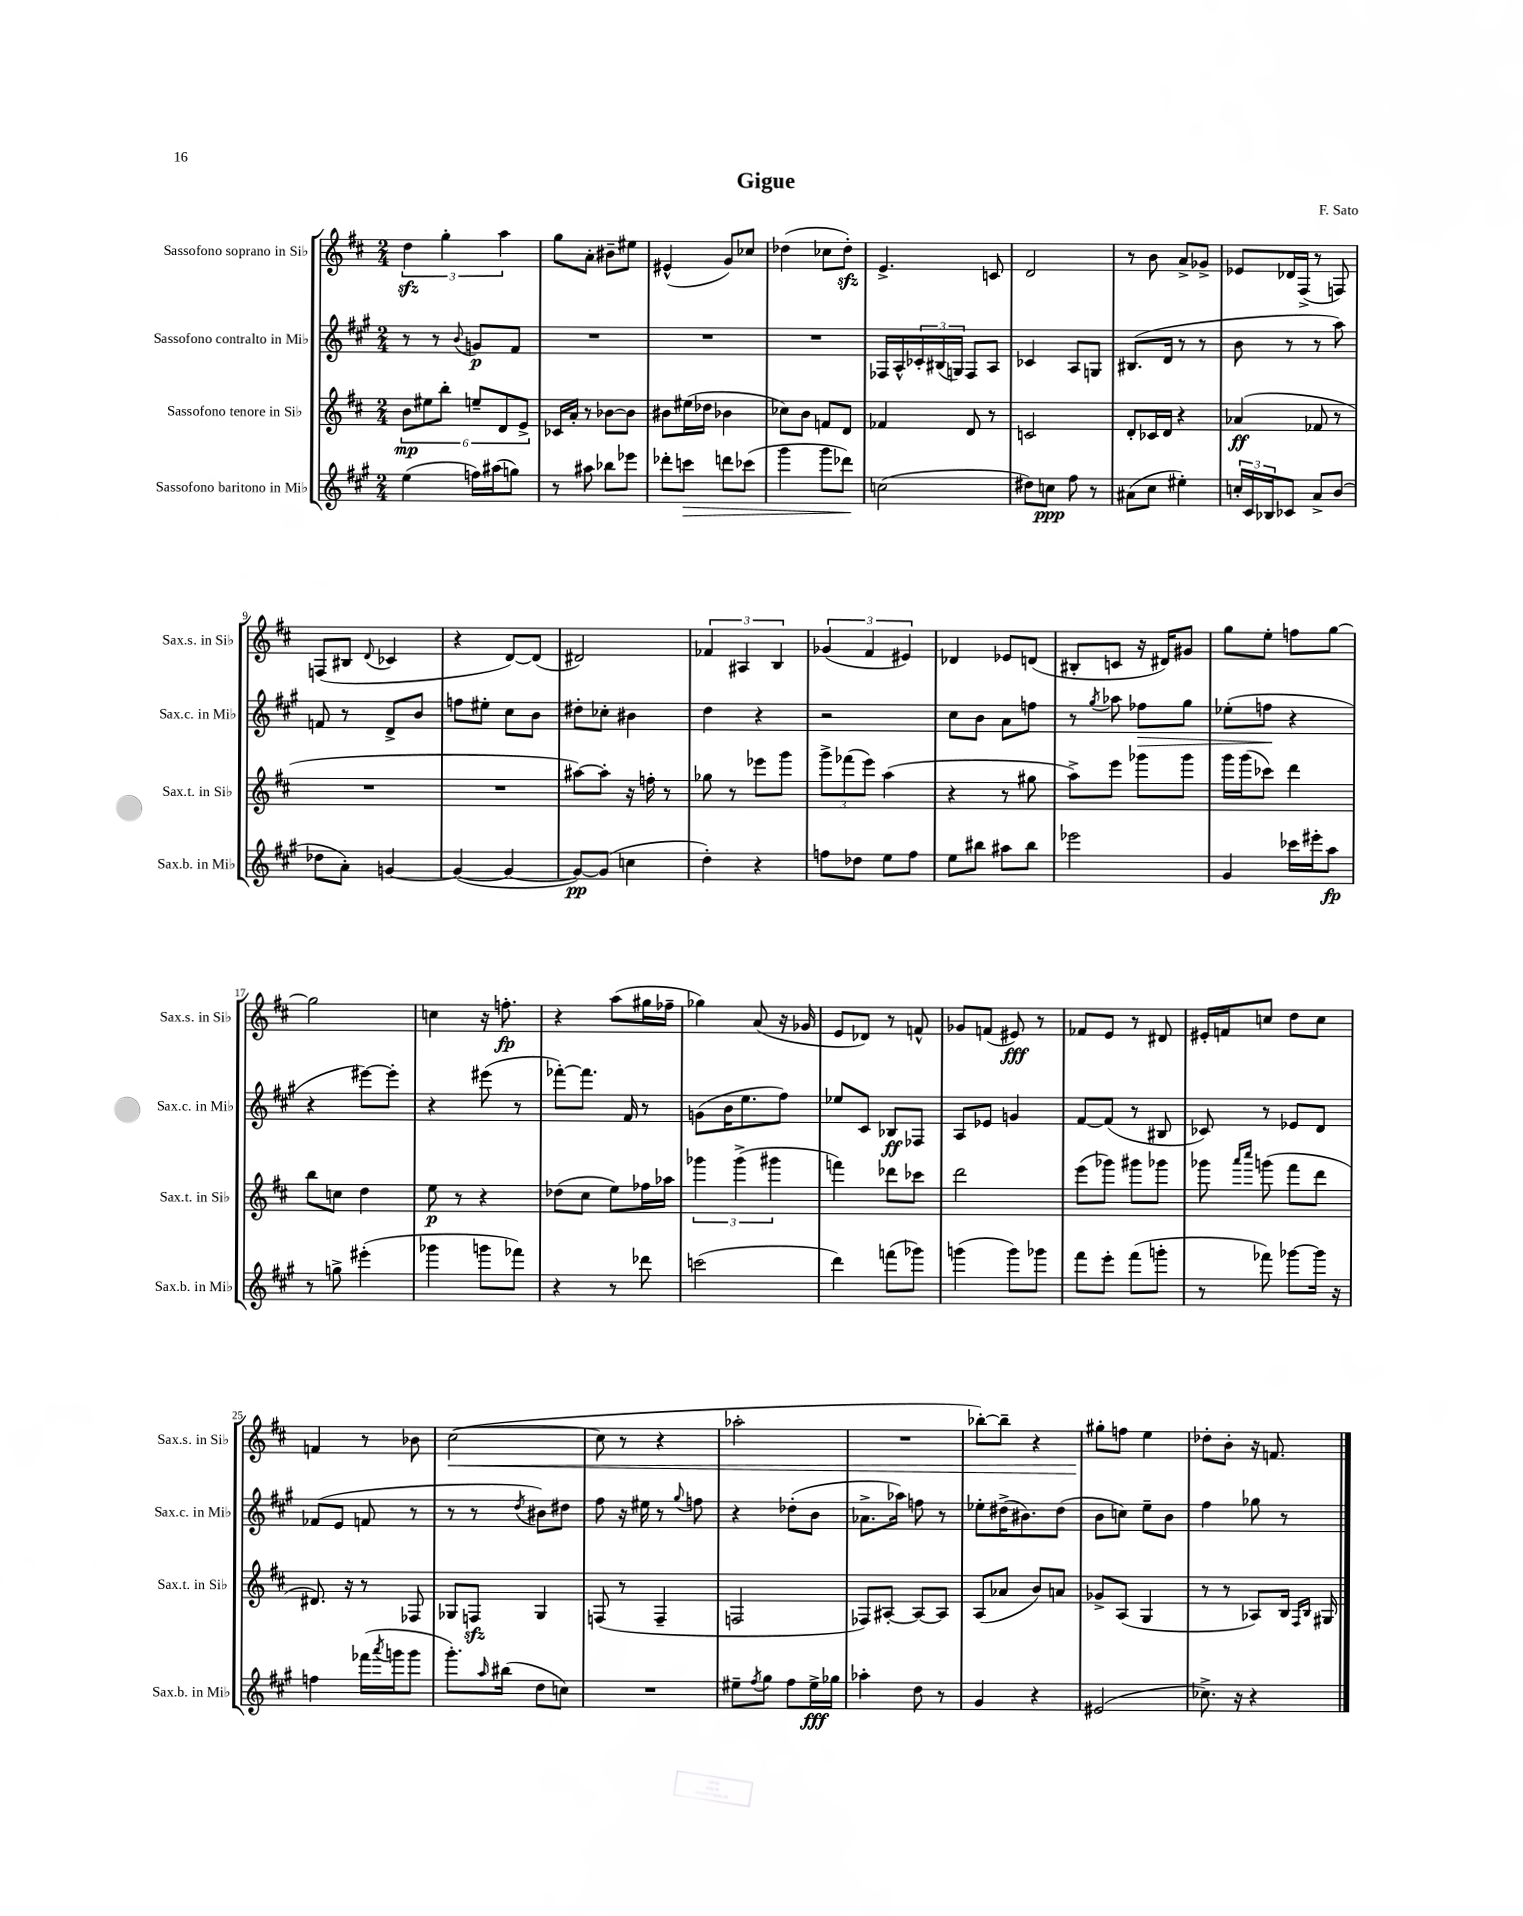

**kern	**kern	**kern	**kern
*staff4	*staff3	*staff2	*staff1
*clefG2	*clefG2	*clefG2	*clefG2
*k[f#c#g#]	*k[f#c#]	*k[f#c#g#]	*k[f#c#]
*M2/4	*M2/4	*M2/4	*M2/4
(4ee	12b	8r	6dd
.	12ee#	.	.
.	.	8r	.
.	12bb'	.	6gg'
.	.	8qqb	.
16ff)	12ee~	8g	.
(16aa#	.	.	.
.	12d	.	6aa
8gg)	.	8f#	.
.	12e^	.	.
=	=	=	=
8r	16c-	2r	8gg
.	16a'	.	.
8aa#	8r	.	8a'
8bb-	[8b-	.	8b#~
8eee-	8b-]	.	8ee#
=	=	=	=
8ddd-'	8b#	2r	(4e#^^
8ccc	(16ee#	.	.
.	16dd-	.	.
8ddd	4b-	.	8g)
(8ccc-	.	.	8cc-
=	=	=	=
4ggg#	8cc-)	2r	(4dd-
.	8b	.	.
8ggg#	8f	.	8cc-
8ddd-)	8d	.	8dd-')
=	=	=	=
(2cc	4f-	16F-	4.e^
.	.	16A^^	.
.	.	24c-'	.
.	.	(24B#	.
.	.	24G)	.
.	8d	8F-	.
.	8r	8A	8c
=	=	=	=
8dd#)	2c	4c-	2d
8cc	.	.	.
8ff#	.	8A	.
8r	.	8G	.
=	=	=	=
(8a#	8d'	(8.B#	8r
8cc#	16c-	.	8b
.	16d	16d	.
4ee#')	4r	8r	8a^
.	.	8r	8g-^
=	=	=	=
24cc'	(4a-	8b	8e-
24c#	.	.	.
24B-	.	.	.
8c-	.	8r	16d-
.	.	.	(16F#^
8a^	8f-	8r	8r
(8b	8r	8aa)	8F)
=	=	=	=
8dd-	2r	8f	(8F
8a')	.	8r	8B#
.	.	.	8qqd
[4g	.	8d^	4c-
.	.	8b	.
=	=	=	=
(4g_	2r	8ff	4r
.	.	8ee#'	.
4g_	.	8cc#	[8d)
.	.	8b	(8d]
=	=	=	=
8g_)	[8aa#)	8dd#'	2d#)
(8g]	8aa#']	8cc-'	.
4cc	16r	4b#	.
.	16ff'	.	.
.	8r	.	.
=	=	=	=
4dd')	8gg-	4dd	6f-
.	8r	.	.
.	.	.	6A#
4r	8eee-	4r	.
.	.	.	6B
.	8ggg	.	.
=	=	=	=
8ff	12ggg^	2r	(6g-
.	(12fff-	.	.
8dd-	.	.	.
.	12eee)	.	6f#
8ee	(4aa	.	.
.	.	.	6e#)
8ff	.	.	.
=	=	=	=
8ee	4r	8cc#	4d-
8bb#	.	8b	.
8aa#	8r	8a	8e-
8bb#	8gg#	8ff	(8d
=	=	=	=
2eee-	8aa^)	8r	8B#'
.	.	8qgg#	.
.	8eee	8aa-	8c
.	8ggg-	8ff-	16r
.	.	.	16d#)
.	8ggg-	8gg#	8g#
=	=	=	=
4g#	16ggg	(8ee-'	8gg
.	(16ggg	.	.
.	8ccc-)	8ff	8ee'
16ccc-	4ddd	4r	8ff
16eee#'	.	.	.
8aa	.	.	[8gg
=	=	=	=
8r	8bb	4r	2gg]
8gg^	8cc	.	.
(4eee#'	4dd	[8eee#)	.
.	.	8eee#']	.
=	=	=	=
4ggg-	8ee	4r	4cc
.	8r	.	.
8ggg	4r	(8eee#	16r
.	.	.	8.ff'
8fff-)	.	8r	.
=	=	=	=
4r	(8dd-	[8fff-')	4r
.	8cc#	8.fff-]	.
8r	8ee)	.	(8aa
.	.	16f#	.
8ddd-	16ff-	8r	16gg#
.	16aa-	.	16ff-~
=	=	=	=
(2ccc	6ggg-	(8g	4gg-)
.	.	16b	.
.	(6ggg-^	.	.
.	.	8.ee	.
.	.	.	(8a
.	6ggg#	.	.
.	.	8ff#)	16r
.	.	.	16g-
=	=	=	=
4ddd)	4fff)	8ee-	8e
.	.	8c#	8d-)
(8fff	8ddd-	8B-	8r
8ggg-)	8ccc-	8F-	8f^^
=	=	=	=
(4ggg	2ddd	8A	8g-
.	.	8e-	(8f
8ggg)	.	4g	8e#)
8ggg-	.	.	8r
=	=	=	=
8fff#	(8eee	[8f#	8f-
8eee'	8ggg-)	(8f#]	8e
(8fff#	8ggg#	8r	8r
8ggg'	8ggg-	8B#	8d#
=	=	=	=
8r	8ggg-	8c-)	16e#'
.	.	.	16f
.	16qqaaa	.	.
.	16qqcccc#	.	.
8fff-)	(8ggg	8r	8cc
[8ggg-	8fff#	8e-	8dd
16ggg-]	8ddd	8d	8cc
16r	.	.	.
=	=	=	=
4ff	8.d#)	(8f-	4f
.	.	8e	.
.	16r	.	.
(16fff-	8r	8f	8r
8qaaa	.	.	.
16ggg	.	.	.
8ggg	8F-	8r	8b-
=	=	=	=
8.ggg#')	8G-	8r	([2cc#
.	8F	8r	.
16qqaa	.	.	.
(16bb#	.	.	.
.	.	8qdd	.
8dd	4G-	8b#)	.
8cc)	.	8dd#	.
=	=	=	=
2r	(8F	8ff#	8cc#]
.	8r	16r	8r
.	.	16ee#	.
.	4F~	8r	4r
.	.	8qqgg#	.
.	.	8ff	.
=	=	=	=
8ee#~	2F	4r	2aa-'
8qff#	.	.	.
8gg#	.	.	.
8ff#	.	(8dd-'	.
16ee#^	.	8b	.
16gg-	.	.	.
=	=	=	=
4aa-'	8F-)	8.a-^	2r
.	[8A#'	.	.
.	.	16aa-)	.
8dd	8A#_	8ff	.
8r	8A#]	8r	.
=	=	=	=
4g#	(8A	8ee-'	[8bb-')
.	8a-	(16dd#^	8bb-~]
.	.	8.b#)	.
4r	8b)	.	4r
.	8a	(8dd#	.
=	=	=	=
(2e#	8g-^	8b	8gg#'
.	(8A	8cc)	8ff
.	4G	8ee~	4ee
.	.	8b	.
=	=	=	=
8.cc-^)	8r	4ff#	8dd-'
.	8r	.	8b'
16r	.	.	.
4r	8A-)	8gg-	16r
.	.	.	8.f
.	16B	8r	.
.	16qqF#	.	.
.	16qqB	.	.
.	16G#	.	.
==	==	==	==
*-	*-	*-	*-
